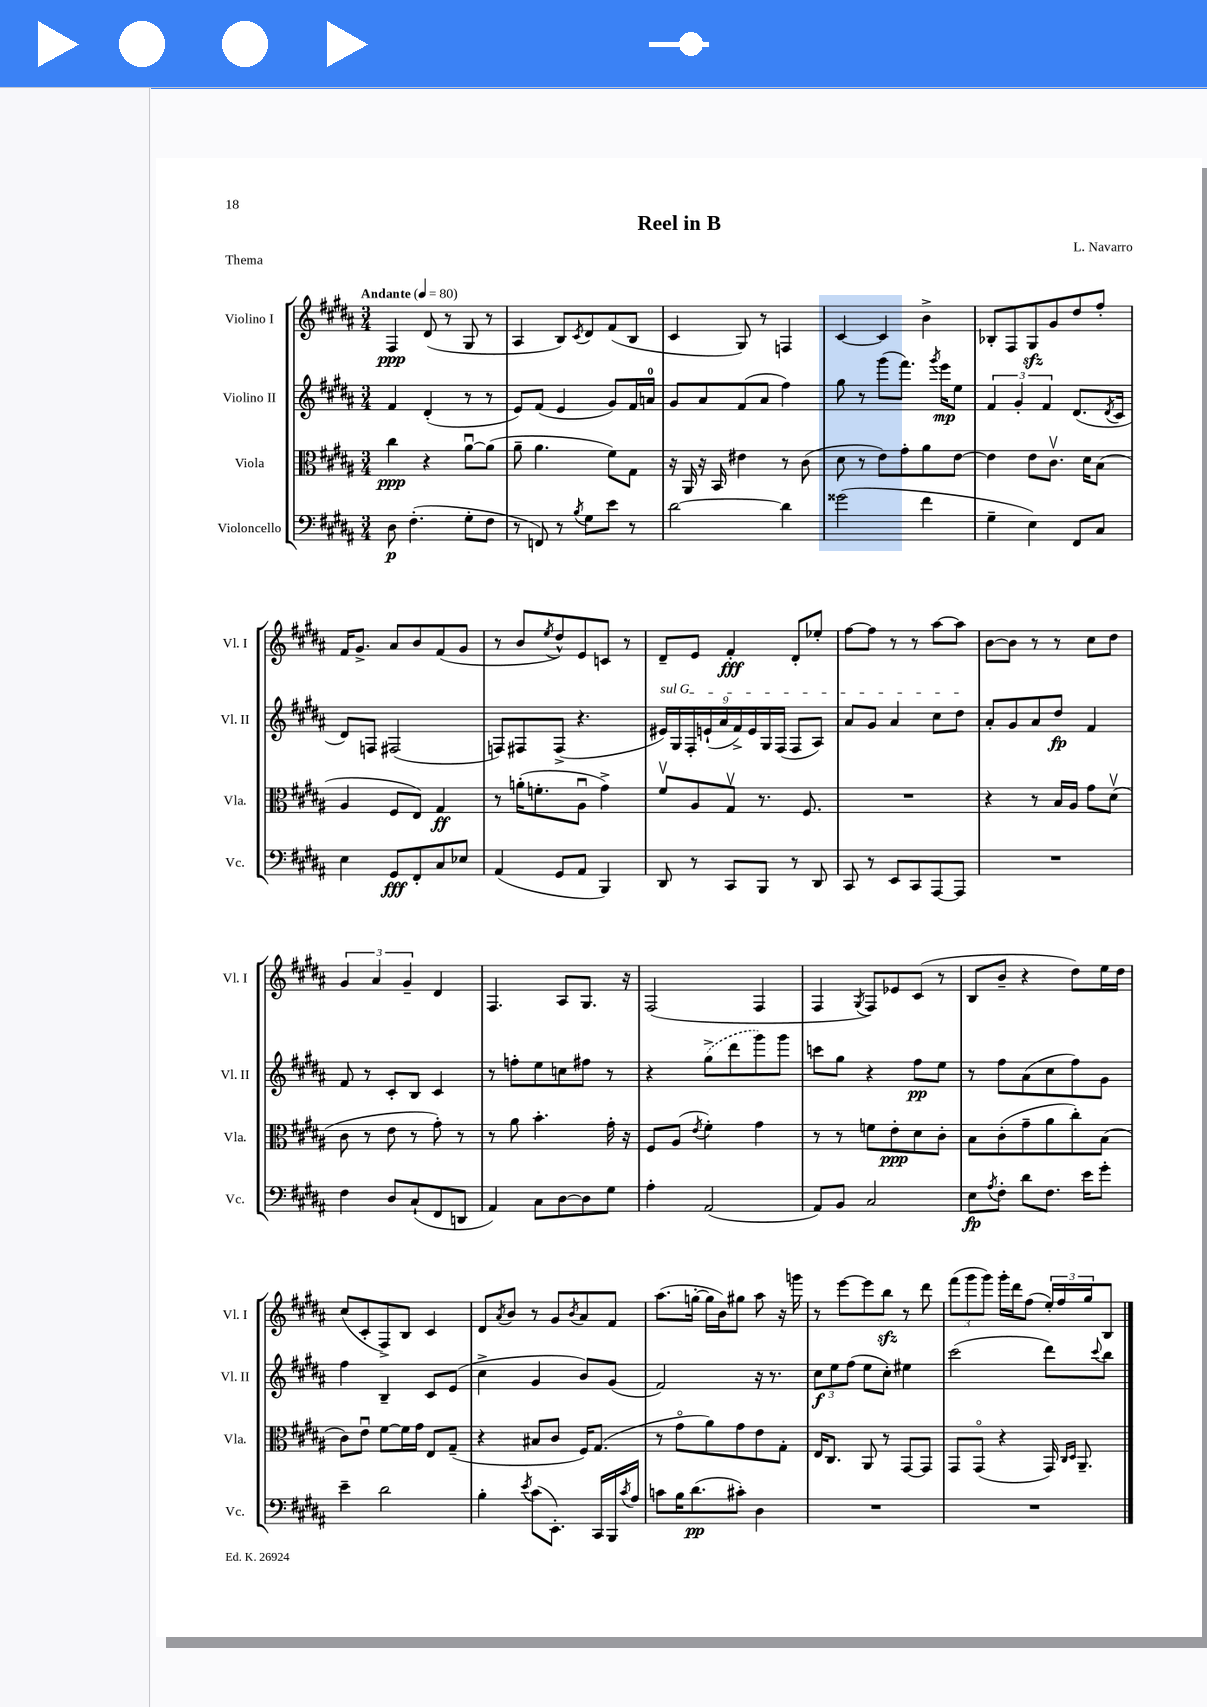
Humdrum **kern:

**kern	**kern	**kern	**kern
*staff4	*staff3	*staff2	*staff1
*clefF4	*clefC3	*clefG2	*clefG2
*k[f#c#g#d#a#]	*k[f#c#g#d#a#]	*k[f#c#g#d#a#]	*k[f#c#g#d#a#]
*M3/4	*M3/4	*M3/4	*M3/4
*MM80	*MM80	*MM80	*MM80
8D#	4cc#	4f#	4F#
(4.F#'	.	.	.
.	4r	(4d#'	(8d#
.	.	.	8r
8G#'	[8a#u	8r	8G#
8F#	(8a#]	8r	8r
=	=	=	=
8r	8a#~	8e)	4A#
8FF)	4.a#	(8f#	.
8r	.	4e	8B)
8qB	.	.	8qc#
8G#	.	.	8d#
8e	8f#)	8g#)	(8f#
8r	8G#	16f#	8B
.	.	16a	.
=	=	=	=
[2d#	16r	8g#	4c#
.	16AA#	.	.
.	16r	8a#	.
.	16BB	.	.
.	4e#	(8f#	8G#)
.	.	8a#	8r
4d#]	8r	4ff#)	4F
.	(8c#	.	.
=	=	=	=
(2g##	8d#	8gg#	[4c#
.	8r	8r	.
.	8e)	(8ggg#	4c#]
.	8g#'	8.fff#)	.
4f#	8a#	.	4b^
.	.	8qggg#	.
.	.	16eee	.
.	[8e	8ee	.
=	=	=	=
4G#~	4e]	6f#	8B-'
.	.	.	8F#
.	.	6g#'	.
4E)	8e	.	8G#
.	.	6f#	.
.	8.c#v	.	8g#
8FF#	.	(8.d#	8dd#
.	16d#	.	.
8C#	(8B	.	8ff#'
.	.	8qd#	.
.	.	16c#	.
=	=	=	=
4E	4A#	8d#)	16f#
.	.	.	8.g#^
.	.	8F	.
8GG#	8F#	(2F#	8a#
8FF#'	8E)	.	8b
8C#	4G#	.	(8f#
8E-	.	.	8g#
=	=	=	=
(4AA#	8r	8F)	8r
.	(16a'	8F#	8b
.	8.f'	.	.
.	.	.	8qee
8GG#	.	(8F#^	8dd#^^)
8AA#	8A#u	4.r	8e
4BBB)	4g#^)	.	8c
.	.	.	8r
=	=	=	=
8DD#	8f#v	18e#)	8d#~
.	.	18G#	.
.	.	18F#'	.
8r	8A#	.	8e
.	.	(18e`	.
.	.	18a#	.
8CC#	8G#v	.	4f#'
.	.	18f#^)	.
.	.	18e	.
8BBB	8.r	.	.
.	.	18G#	.
.	.	(18F#	.
8r	.	8F#	8d#'
.	8.F#	.	.
8DD#	.	8A#)	8ee-'
=	=	=	=
8CC#	2.r	8a#	[8ff#
8r	.	8g#	8ff#]
8EE	.	4a#	8r
8CC#	.	.	8r
[8AAA#	.	8cc#	[8aa#
8AAA#]	.	8dd#	8aa#]
=	=	=	=
2.r	4r	8a#'	[8b
.	.	8g#	8b]
.	8r	8a#	8r
.	16B	8dd#	8r
.	16A#	.	.
.	8g#	4f#	8cc#
.	(8d#v	.	8dd#
=	=	=	=
4F#	8c#	8f#	6g#
.	8r	8r	.
.	.	.	6a#
8D#	8e	8c#'	.
.	.	.	6g#~
(8C#`	8r	8B	.
8FF#	8g#')	4c#	4d#
8DD	8r	.	.
=	=	=	=
4AA#)	8r	8r	4.F#
.	8a#	8ff'	.
8C#	4.b'	8ee	.
[8D#	.	8cc	8A#
8D#]	.	8ff#	8.G#
8G#	16g#'	8r	.
.	16r	.	16r
=	=	=	=
4A#'	8F#	4r	(2F#
.	(8A#	.	.
.	8qe	.	.
(2AA#	4f#')	(8gg#^	.
.	.	8ddd#	.
.	4g#	8ggg#)	4F#
.	.	8ggg#	.
=	=	=	=
8AA#)	8r	8ccc	4F#
8BB	8r	8gg#	.
.	.	.	8qG#
2C#	8f	4r	8F#)
.	8e'	.	8e-
.	8d#	8ff#	(8c#
.	8c#'	8ee	8r
=	=	=	=
8E	8B	8r	8B
8qA#	.	.	.
8F#'	(8c#'	8ff#	8b~
8d#	8g#~	(8a#	4r
8.F#	8a#	8cc#	.
.	8cc#')	8ff#)	8dd#)
16e	.	.	.
8g#'	(8B	8g#	16ee
.	.	.	16dd#
=	=	=	=
4e~	8c#)	4ff#	(8cc#
.	8eu	.	8c#'
2d#	[8f#	4B~	8F#^)
.	16f#]	.	8B
.	16g#	.	.
.	8E	8c#	4c#
.	(8G#~	(8e	.
=	=	=	=
4B'	4r	4cc#^	8d#
.	.	.	8qa#
.	.	.	8b
8qe	.	.	.
(8c#	8B#	4g#	8r
8.EE')	8c#	.	8g#
.	.	.	8qb
.	16F#)	8b)	8a#
16CC#	(8.G#	.	.
16BBB	.	(8g#	8f#
8qc#	.	.	.
16A#	.	.	.
=	=	=	=
8c	8r	2f#)	(8.aa#
16B	8g#o	.	.
(8.d#	.	.	[16gg'
.	8a#)	.	16gg]
.	.	.	16b)
8c#')	8g#	.	8gg#
4D#	8e	16r	8aa#
.	.	8.r	.
.	8G#'	.	16r
.	.	.	16ggg
=	=	=	=
2.r	16E	12cc#	8r
.	8.C#	.	.
.	.	12ee	.
.	.	.	[8eee
.	.	(12ff#	.
.	8AA#	8ee	8eee]
.	8r	8cc#')	8bb
.	[8GG#	4ee#	8r
.	8GG#]	.	8ddd#
=	=	=	=
2.r	8GG#	(2ccc#	(12fff#
.	.	.	12ggg#
.	(8GG#o	.	.
.	.	.	12ggg#)
.	4r	.	16ggg#'
.	.	.	16ddd#
.	.	.	(8ff#
.	16GG#)	8ddd#)	24ee')
.	.	.	24ff#
.	16qqC#	.	.
.	16qqD#	.	.
.	8.AA#~	.	.
.	.	.	24gg#
.	.	8qqccc#	.
.	.	8bb	8B
==	==	==	==
*-	*-	*-	*-
